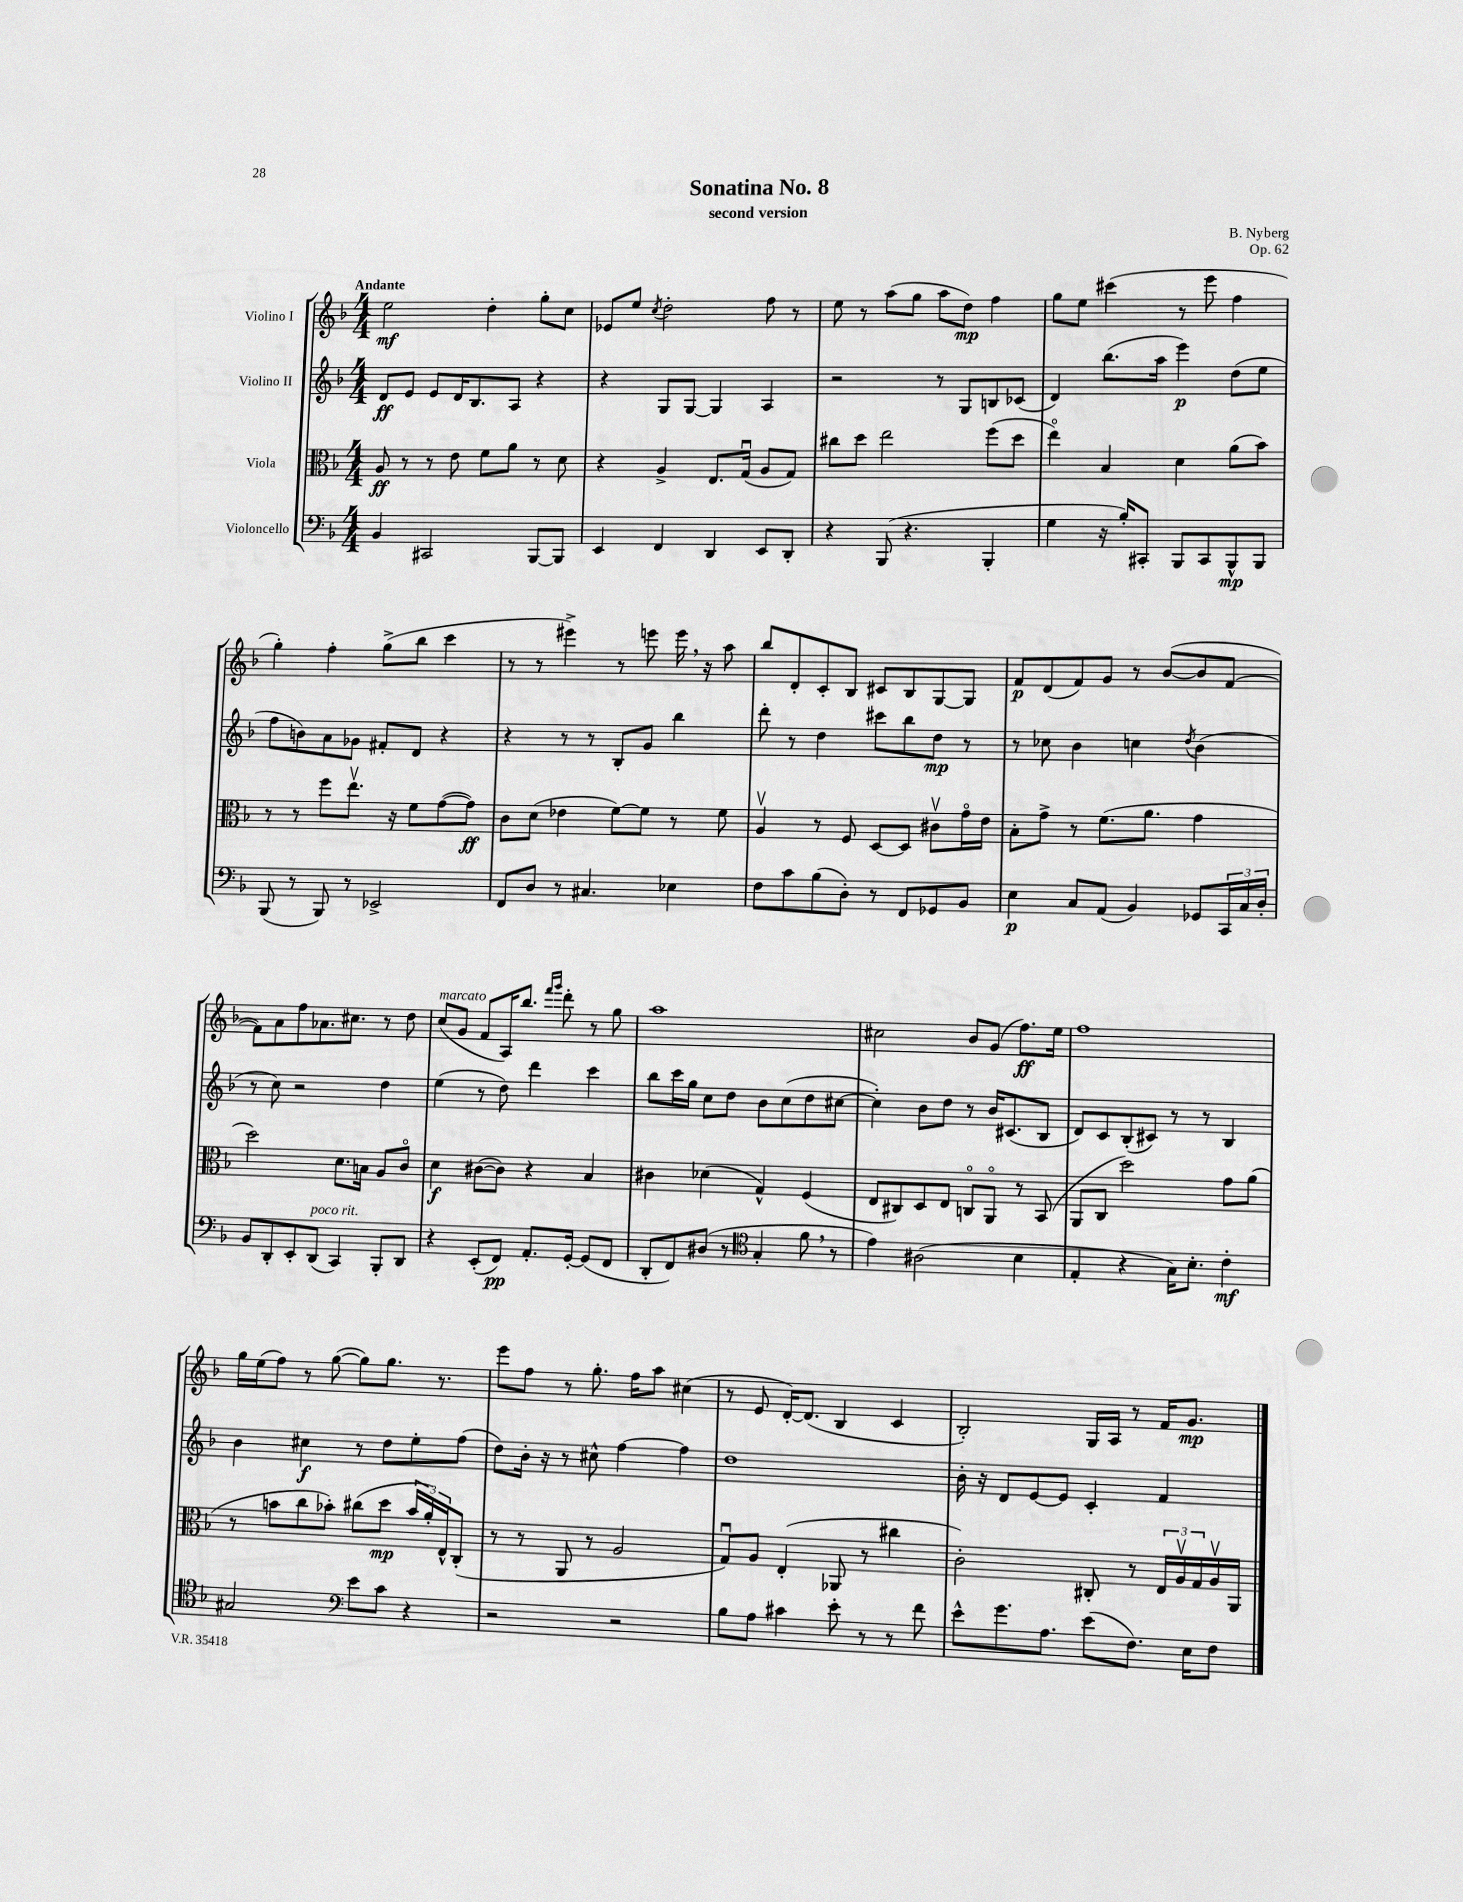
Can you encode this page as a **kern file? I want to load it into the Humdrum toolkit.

**kern	**kern	**kern	**kern
*staff4	*staff3	*staff2	*staff1
*clefF4	*clefC3	*clefG2	*clefG2
*k[b-]	*k[b-]	*k[b-]	*k[b-]
*M4/4	*M4/4	*M4/4	*M4/4
4BB-	8A	8d	2ee
.	8r	8e	.
2CC#	8r	8e	.
.	8e	16d	.
.	.	8.B-	.
.	8f	.	4dd'
.	8a	8A	.
[8BBB-	8r	4r	8gg'
8BBB-]	8d	.	8cc
=	=	=	=
4EE	4r	4r	8e-
.	.	.	8ee
.	.	.	8qcc
4FF	4A^	8G	2dd'
.	.	[8G	.
4DD	8.E	4G]	.
.	(16Gu	.	.
8EE	8A	4A	8ff
8DD'	8G)	.	8r
=	=	=	=
4r	8cc#	2r	8ee
.	8dd	.	8r
(8BBB-	2ee	.	(8aa
4.r	.	.	8gg
.	.	8r	8aa
.	.	8G	8dd)
4BBB-'	(8ff	8B	4ff
.	8dd	(8c-	.
=	=	=	=
4G	4eeo)	4d)	8gg
.	.	.	8ee
16r	4B-	(8.bb-	(4ccc#
16B-')	.	.	.
8CC#'	.	.	.
.	.	16aa	.
8BBB-	4d	4eee)	8r
8CC#	.	.	8eee
8BBB-^^	(8a	(8dd	4ff
8BBB-	8b-)	8ee	.
=	=	=	=
(8BBB-	8r	8ff	4gg')
8r	8r	8b)	.
8BBB-)	8ff	8a	4ff'
8r	8.eev	8g-	.
2EE-^	.	8f#'	(8gg^
.	16r	.	.
.	8f	8d	8bb-
.	([8g	4r	4ccc
.	8g])	.	.
=	=	=	=
8FF	8c	4r	8r
8D	(8d	.	8r
8r	4e-	8r	4eee#^)
4.C#	.	8r	.
.	[8f)	8B-'	8r
.	8f]	8g	8eee
4E-	8r	4bb-	16eee
.	.	.	16r
.	8f	.	8aa
=	=	=	=
8F	4Av	8ddd'	8bb-
8c	.	8r	8d'
(8B-	8r	4dd	8c'
8D')	8F	.	8B-
8r	[8D	8ccc#	8c#
8FF	8D]	8bb-	8B-
8GG-	8c#v	8dd	[8G
8BB-	16go	8r	8G]
.	16e	.	.
=	=	=	=
4E	8B-'	8r	8f
.	8g^	8cc-	(8d
8C	8r	4b-	8f)
(8AA	(8.f	.	8g
4BB-)	.	4cc	8r
.	8.a	.	.
.	.	.	([8b-
.	.	8qdd	.
8GG-	4g	(4b-	8b-]
24CC	.	.	[8f
24C	.	.	.
24D'	.	.	.
=	=	=	=
8BB-	2dd)	8r	8f])
8DD'	.	8cc)	8a
8EE'	.	2r	8ff
(8DD	.	.	8.a-
4CC)	8.d	.	.
.	.	.	8.cc#
.	16B	.	.
8BBB-'	8A	4dd	8r
8DD	8co	.	8dd
=	=	=	=
4r	4d	(4ee	(8cc
.	.	.	8g
(8EE'	([8c#	8r	8f
8FF)	8c#])	8dd)	16A)
.	.	.	8.bb-
8.AA'	4r	4ddd	.
.	.	.	16qqfff
.	.	.	16qqggg
.	.	.	8ddd'
[16GG'	.	.	.
(8GG]	4B-	4ccc	8r
8FF	.	.	8gg
=	=	=	=
8DD'	4c#	8bb-	1aa
8FF)	.	16ccc	.
.	.	16gg	.
(8D#	(4d-	8cc	.
8r	.	8dd	.
*clefC4	*	*	*
4G'	4G^^)	8b-	.
.	.	(8cc	.
8f	(4F	8dd	.
8r	.	[8cc#	.
=	=	=	=
4e)	8E	4cc#'])	2cc#
.	8C#)	.	.
(2A#	8D	8b-	.
.	8E	8dd	.
.	8Co	8r	8b-
.	8AAo	16b-	(8g
.	.	(8.c#	.
4B-	8r	.	8.ff)
.	(8BB-	8B-	.
.	.	.	16ee
=	=	=	=
4E'	8AA	8d)	1ff
.	8C	8c	.
4r	2dd)	(8B-'	.
.	.	8c#)	.
16G)	.	8r	.
8.B-'	.	.	.
.	.	8r	.
4c'	8g	4B-	.
.	(8a	.	.
=	=	=	=
2G#	8r	4b-	16gg
.	.	.	(16ee
.	8b	.	8ff)
.	8cc	4cc#	8r
.	8b-')	.	([8gg
*clefF4	*	*	*
8e	(8cc#	8r	8gg])
8c	8dd	8dd	8.gg
4r	24b-	8ee'	.
.	24a')	.	.
.	.	.	8.r
.	24E^^	.	.
.	(8C'	(8ff	.
=	=	=	=
2r	8r	8dd)	8eee
.	8r	16b-'	8ff
.	.	16r	.
.	8AA	8r	8r
.	8r	8cc#^^	8.gg'
2r	2A	[4ff	.
.	.	.	16ff
.	.	.	8aa
.	.	4ff]	(4cc#
=	=	=	=
8B-	8Gu)	1dd	8r
8A	8A	.	8e
4c#	(4E'	.	[16d')
.	.	.	(8.d]
8e'	8AA-	.	4B-
8r	8r	.	.
8r	4cc#	.	4c
8f	.	.	.
=	=	=	=
8e^^	2c')	16b-'	2B-')
.	.	16r	.
8.g	.	8d	.
.	.	[8e	.
8.A	.	.	.
.	.	8e]	.
(8e	8C#'	4c'	16G
.	.	.	16A
8.F)	8r	.	8r
.	24E	4f	16f
.	24Av	.	.
16E	.	.	8.g
.	24G	.	.
8F	16Av	.	.
.	16AA	.	.
==	==	==	==
*-	*-	*-	*-
